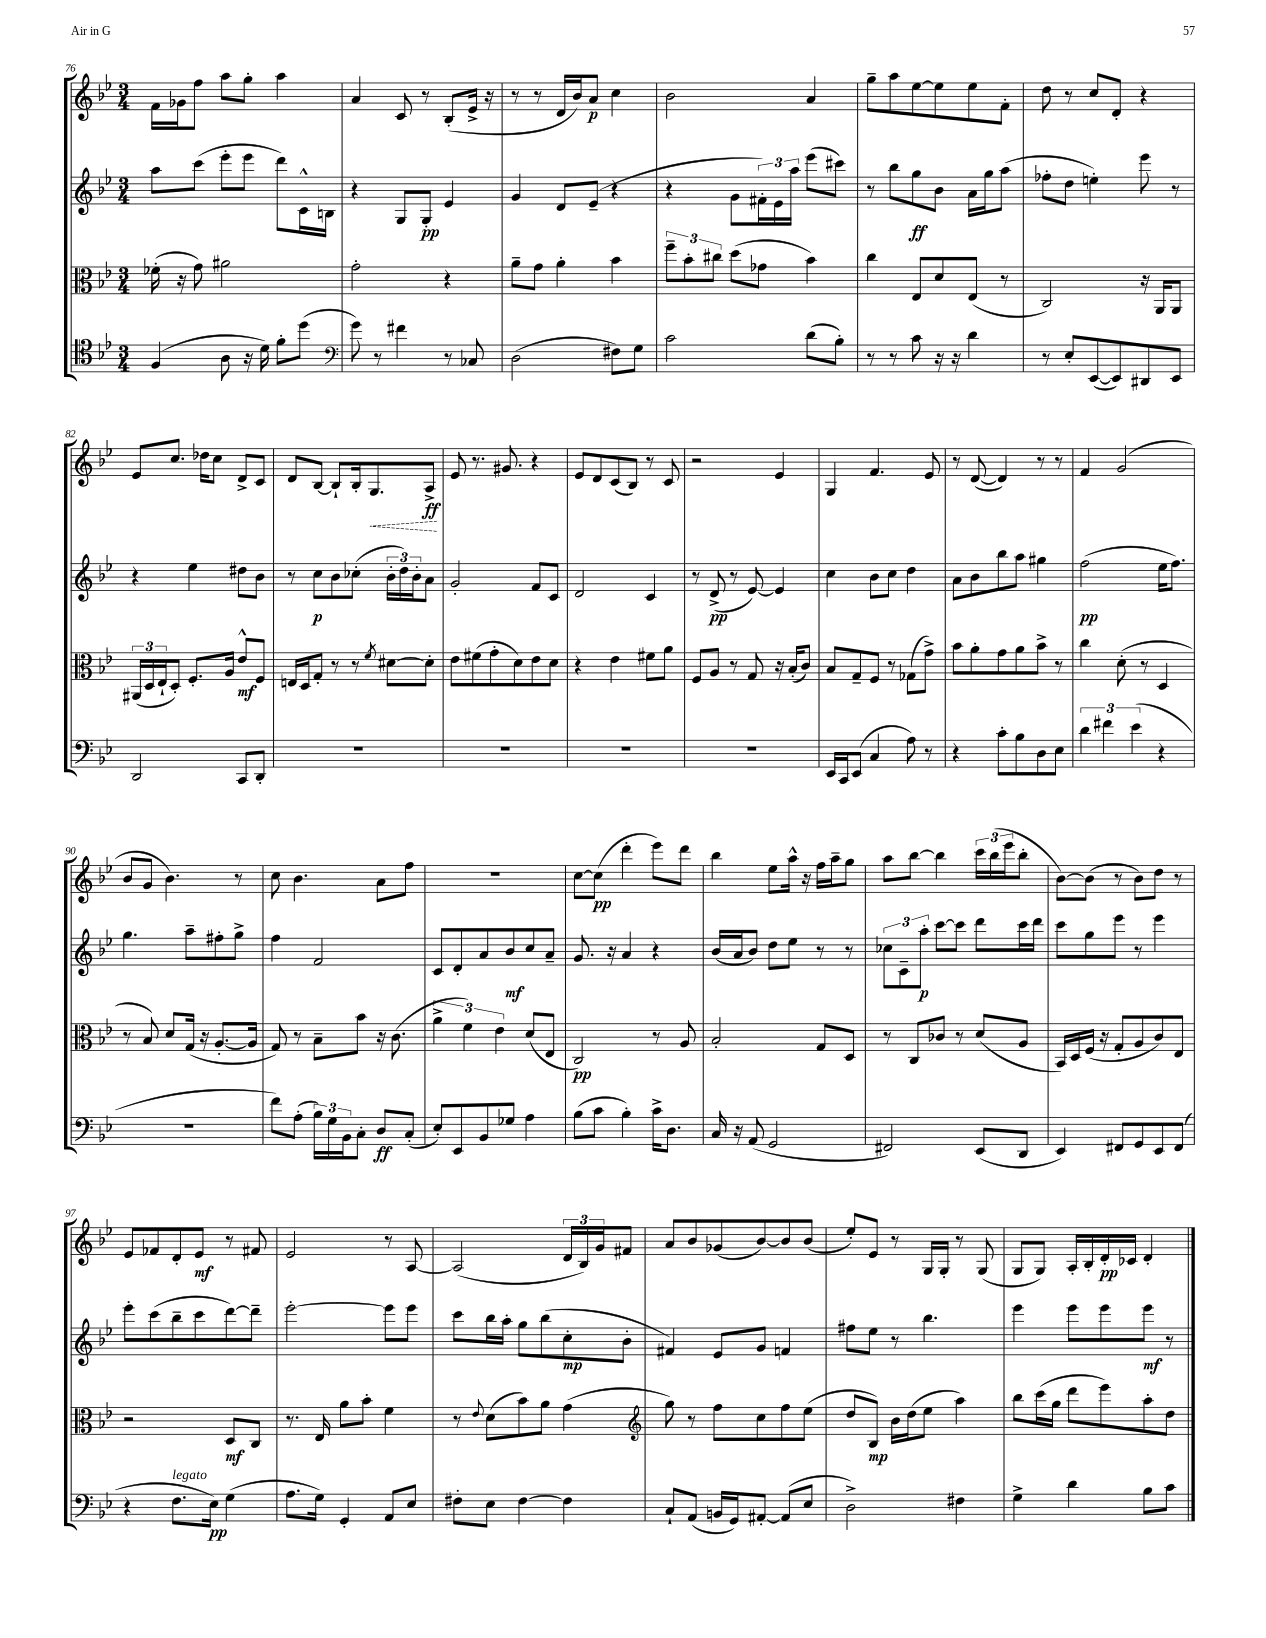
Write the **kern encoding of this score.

**kern	**kern	**kern	**kern
*staff4	*staff3	*staff2	*staff1
*clefC4	*clefC3	*clefG2	*clefG2
*k[b-e-]	*k[b-e-]	*k[b-e-]	*k[b-e-]
*M3/4	*M3/4	*M3/4	*M3/4
(4F/	(16f-'\	8aa\L	16f\LL
.	16r	.	16g-\J
.	8g\)	(8ccc\J	8ff\J
8A\	2a#\	8eee-'\L	8aa\L
16r	.	8eee-\J	8gg'\J
16d\)	.	.	.
8f'\L	.	8ddd\L)	4aa\
(8dd\J	.	16c^^\L	.
.	.	16B\JJ	.
=	=	=	=
*clefF4	*	*	*
8g\)	2g'\	4r	4a/
8r	.	.	.
4f#\	.	8G/L	8c/
.	.	8G'/J	8r
8r	4r	4e-/	(8B-'/L
8C-/	.	.	16e-^/Jk
.	.	.	16r
=	=	=	=
(2D\	8a~\L	4g/	8r
.	8g\J	.	8r
.	4a'\	8d/L	16d/LL
.	.	.	16b-/J)
.	.	(8e-~/J	8a/J
8F#\L)	4b-\	4r	4cc\
8G\J	.	.	.
=	=	=	=
2c\	12ff~\L	4r	2b-\
.	12b-'\	.	.
.	12cc#\J	.	.
.	(8dd\L	8g\L	.
.	8g-\J	24f#'\L)	.
.	.	24e-\	.
.	.	24aa\JJ	.
(8d\L	4b-\)	(8eee-\L	4a/
8B-'\J)	.	8ccc#\J)	.
=	=	=	=
8r	4cc\	8r	8gg~\L
8r	.	8bb-\L	8aa\
8c\	8E-/L	8gg\	[8ee-\
16r	8d/	8b-\J	8ee-\]
16r	.	.	.
4d\	(8E-/J	16a\LL	8ee-\
.	.	16gg\J	.
.	8r	(8aa\J	8f'\J
=	=	=	=
8r	2C/)	8ff-'\L	8dd\
8E-'/L	.	8dd\J	8r
([8EE-/	.	4ee'\)	8cc/L
8EE-/])	.	.	8d'/J
8DD#/	16r	8eee-\	4r
.	16AA/LK	.	.
8EE-/J	8AA/J	8r	.
=	=	=	=
2DD/	(24AA#/LL	4r	8e-/L
.	24D/	.	.
.	24E-`/J	.	.
.	8D'/J)	.	8.cc/J
.	8.F'/L	4ee-\	.
.	.	.	16dd-\LK
.	.	.	8cc\J
.	16A/Jk	.	.
8CC/L	8e-^^/L	8dd#\L	8d^/L
8DD'/J	8F/J	8b-\J	8c/J
=	=	=	=
2.r	16E/LL	8r	8d/L
.	16D/J	.	.
.	8G'/J	8cc\L	[8B-/J
.	8r	8b-\	8B-`/]L
.	8r	(8cc-'\J	16B-'/k
.	.	.	8.G/
.	8qf/	.	.
.	[8d#\L	24b-'\LL	.
.	.	24dd\)	.
.	.	24b-'\J	.
.	8d#'\]J	8a\J	8A^/J
=	=	=	=
2.r	8e-\L	2g'/	8e-/
.	(8f#\	.	8.r
.	8g'\	.	.
.	.	.	8.g#/
.	8d\)	.	.
.	8e-\	8f/L	4r
.	8d\J	8c/J	.
=	=	=	=
2.r	4r	2d/	8e-/L
.	.	.	8d/
.	4e-\	.	(8c/
.	.	.	8B-/J)
.	8f#\L	4c/	8r
.	8a\J	.	8c/
=	=	=	=
2.r	8F/L	8r	2r
.	8A/J	(8d^/	.
.	8r	8r	.
.	8G/	[8e-/)	.
.	16r	4e-/]	4e-/
.	(16B-'/LK	.	.
.	8c/J)	.	.
=	=	=	=
16EE-/LL	8B-/L	4cc\	4G/
16CC/J	.	.	.
(8EE-/J	8G~/	.	.
4C/	8F/J	8b-\L	4.f/
.	8r	8cc\J	.
8A\)	(8G-\L	4dd\	.
8r	8g^\J)	.	8e-/
=	=	=	=
4r	8b-\L	8a\L	8r
.	8a'\	8b-\	([8d/
8c'\L	8g\	8bb-\	4d/])
8B-\	8a\	8aa\J	.
8D\	8b-^\J	4gg#\	8r
8E-\J	8r	.	8r
=	=	=	=
6d\	4cc\	(2ff\	4f/
6f#\	.	.	.
.	(8d'\	.	(2g/
(6e-\	.	.	.
.	8r	.	.
4r	4D/	16ee-\LK	.
.	.	8.ff\J)	.
=	=	=	=
2.r	8r	4.gg\	8b-/L
.	8B-/)	.	8g/J
.	8d/L	.	4.b-\)
.	(16G/Jk	8aa~\L	.
.	16r	.	.
.	[8.A'/L	8ff#'\	.
.	.	8gg^\J	8r
.	16A/]Jk	.	.
=	=	=	=
8f\L)	8G/)	4ff\	8cc\
(8A'\J	8r	.	4.b-\
24B-\LL)	8B-~\L	2f/	.
24G\	.	.	.
24BB-\J	.	.	.
8C'\J	8b-\J	.	.
8D/L	16r	.	8a\L
.	(8.c\	.	.
(8C'/J	.	.	8ff\J
=	=	=	=
8E-'/L)	6a^\	8c/L	2.r
8EE-/	.	8d'/	.
.	6f\)	.	.
8BB-/	.	8a/	.
.	6e-\	.	.
8G-/J	.	8b-/	.
4A\	(8d/L	8cc/	.
.	8E-/J	8a~/J	.
=	=	=	=
(8B-\L	2C/)	8.g/	[8cc\L
8c\J	.	.	(8cc\]J
.	.	16r	.
4B-'\)	.	4a/	4ddd'\
16c^\LK	8r	4r	8eee-\L)
8.D\J	.	.	.
.	8A/	.	8ddd\J
=	=	=	=
16C/	2B-'/	(16b-/LL	4bb-\
16r	.	16a/J	.
(8AA/	.	8b-/J)	.
2GG/	.	8dd\L	8ee-\L
.	.	8ee-\J	16aa^^\Jk
.	.	.	16r
.	8G/L	8r	16ff\LL
.	.	.	16aa~\J
.	8D/J	8r	8gg\J
=	=	=	=
2FF#/)	8r	12cc-\L	8aa\L
.	.	12c~\	.
.	8C/L	.	[8bb-\J
.	.	12aa'\J	.
.	8c-/J	[8ccc\L	4bb-\]
.	8r	8ccc\]J	.
(8EE-/L	(8d/L	8ddd\L	24ccc\LL
.	.	.	(24bb-\
.	.	.	24eee-\J
8DD/J	8A/J	16ccc\L	8bb-'\J
.	.	16ddd\JJ	.
=	=	=	=
4EE-/)	16BB-/LL)	8ccc\L	[8b-\L)
.	16D/	.	.
.	(16F/JJ	8gg\	(8b-\]J
.	16r	.	.
8FF#/L	8G'/L	8eee-\J	8r
8GG/	8A/	8r	8b-\L)
8EE-/	8c/)	4eee-\	8dd\J
(8FF#/J	8E-/J	.	8r
=	=	=	=
4r	2r	8eee-'\L	8e-/L
.	.	(8ccc\	8f-/
8.F\L	.	8bb-~\	8d'/
.	.	8ccc\	8e-/J
16E-\Jk)	.	.	.
(4G\	8D/L	[8ddd\)	8r
.	8C/J	8ddd~\]J	8f#/
=	=	=	=
8.A\L	8.r	[2eee-'\	2e-/
16G\Jk)	16E-/	.	.
4GG'/	8a\L	.	.
.	8b-'\J	.	.
8AA/L	4f\	8eee-\]L	8r
8E-/J	.	8eee-\J	[8A/
=	=	=	=
8F#'\L	8r	8ccc\L	(2A/]
.	8qqe-/	.	.
8E-\J	(8d\L	16bb-\L	.
.	.	16aa'\JJ	.
[4F#\	8b-\)	8gg\L	.
.	8a\J	(8bb-\	.
4F#\]	(4g\	8cc'\	24d/LL
.	.	.	24B-/)
.	.	.	24g/J
.	.	8b-'\J	8f#/J
=	=	=	=
*	*clefG2	*	*
8C`/L	8gg\)	4f#/)	8a/L
(8AA/J	8r	.	8b-/
16BB/LL	8ff\L	8e-/L	(8g-/
16GG/J)	.	.	.
[8AA#'/J	8cc\	8g/J	[8b-/)
(8AA#/]L	8ff\	4f/	8b-/]
8E-/J	(8ee-\J	.	(8b-/J
=	=	=	=
2D^\)	8dd/L	8ff#\L	8ee-'/L)
.	8B-/J)	8ee-\J	8e-/J
.	16b-\LL	8r	8r
.	(16dd\J	.	.
.	8ee-\J	4.bb-\	16G/LL
.	.	.	16G'/JJ
4F#\	4aa\)	.	8r
.	.	.	(8G/
=	=	=	=
4G^\	8bb-\L	4eee-\	8G/L
.	(16ccc\L	.	8G/J)
.	16gg\JJ	.	.
4d\	8ddd\L	8eee-\L	16A'/LL
.	.	.	16B-'/
.	8eee-\)	8eee-\	16d'/
.	.	.	16c-/JJ
8B-\L	8aa'\	8eee-\J	4d'/
8c\J	8dd\J	8r	.
==	==	==	==
*-	*-	*-	*-
